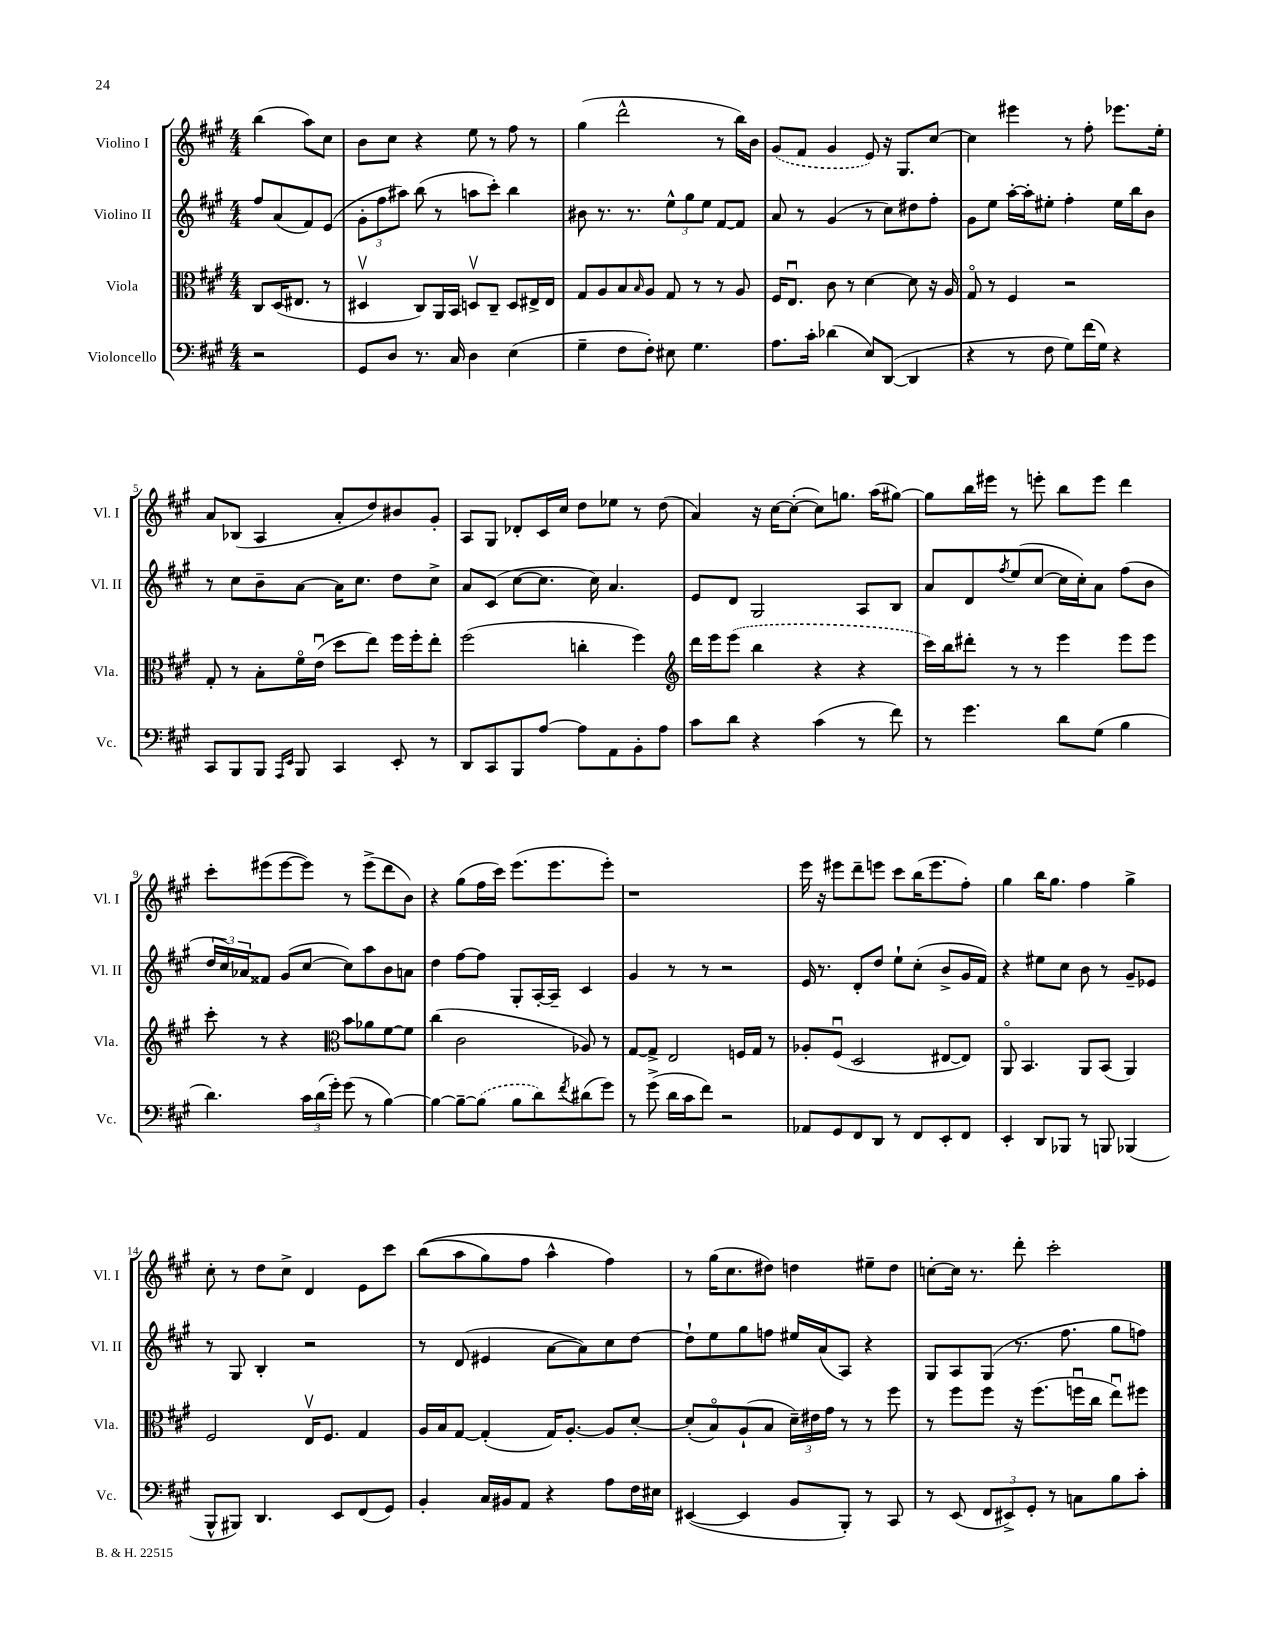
<<
\new StaffGroup <<
\new Staff = "s0" \with { instrumentName = "Violino I" shortInstrumentName = "Vl. I" } {
    \clef treble \key a \major \numericTimeSignature \time 4/4 \partial 2
    b''4( a''8) cis''8 |
    b'8 cis''8 r4 e''8 r8 fis''8 r8 |
    gis''4( d'''2-^ r8 b''16) b'16 |
    \once \slurDashed gis'8( fis'8 gis'4 e'8) r16 gis8. cis''8~ |
    cis''4 eis'''4 r8 fis''8-. ees'''8. e''16-. |
    a'8 bes8( a4 a'8-. d''8) bis'8 gis'8-. |
    a8 gis8 des'8-. cis'16 cis''16 d''8 ees''8 r8 d''8( |
    a'4) r16 cis''16~ cis''8~-.( cis''8) g''8. a''16( gis''8~) |
    gis''8 b''16 eis'''16 r8 e'''8-. b''8 e'''8 d'''4 |
    cis'''8-. eis'''8( eis'''8~ eis'''8) r8 eis'''8->( d'''8 b'8) |
    r4 gis''8( fis''16 cis'''16) e'''8.( e'''8. e'''8-.) |
    r1 |
    e'''16 r16 eis'''8 d'''8-- e'''8 cis'''8 b''16( e'''8. fis''8-.) |
    gis''4 b''16 gis''8. fis''4 gis''4-> |
    cis''8-. r8 d''8 cis''8-> d'4 e'8 cis'''8 |
    b''8(\( a''8 gis''8) fis''8 a''4-^ fis''4\) |
    r8 gis''16( cis''8. dis''8) d''4 eis''8-- d''8 |
    c''8~-. c''16 r8. d'''8-. cis'''2-. \bar "|." |
}
\new Staff = "s1" \with { instrumentName = "Violino II" shortInstrumentName = "Vl. II" } {
    \clef treble \key a \major \numericTimeSignature \time 4/4 \partial 2
    fis''8 a'8( fis'8) e'8( |
    \tuplet 3/2 { gis'8-. fis''8 ais''8) } b''8( r8 a''8 cis'''8-.) b''4 |
    bis'8 r8. r8. \tuplet 3/2 { e''8-^ gis''8 e''8 } fis'8~ fis'8 |
    a'8 r8 gis'4( r8 cis''8) dis''8 fis''8-. |
    gis'8 e''8 a''16~-. a''16-. eis''8-. fis''4-. eis''16 b''16 b'8 |
    r8 cis''8 b'8-- a'8~ a'16 cis''8. d''8 cis''8-> |
    a'8 cis'8( cis''8~ cis''8. cis''16) a'4. |
    e'8 d'8 gis2 a8 b8 |
    a'8 d'8 \acciaccatura { fis''8 } e''8( cis''8~ cis''16 cis''16-.) a'8 fis''8( b'8 |
    \tuplet 3/2 { d''16 cis''16) aes'16 } fisis'8 gis'8( cis''8~ cis''8) a''8 b'8 a'8 |
    d''4 fis''8~ fis''8 gis8-. a16~-. a16-- cis'4 |
    gis'4 r8 r8 r2 |
    e'16 r8. d'8-. d''8 e''8-! cis''8-.( b'8-> gis'16 fis'16) |
    r4 eis''8 cis''8 b'8 r8 gis'8-- ees'8 |
    r8 gis8 b4-. r2 |
    r8 d'8( eis'4 a'8~ a'8) cis''8 d''8~ |
    d''8-! e''8 gis''8 f''8 eis''16 a'16( a8) r4 |
    gis8 a8 gis8( r8. fis''8. gis''8 f''8) \bar "|." |
}
\new Staff = "s2" \with { instrumentName = "Viola" shortInstrumentName = "Vla." } {
    \clef alto \key a \major \numericTimeSignature \time 4/4 \partial 2
    cis8 d16( eis8. r8 |
    dis4\upbow cis8) a,16 b,16 d8\upbow cis8-- d8 eis16-> eis16 |
    gis8 a8 b8 \grace { b16 } a8 gis8 r8 r8 a8 |
    fis16 e8.\downbow cis'8 r8 d'4~ d'8 r16 a16 |
    gis8\flageolet r8 fis4 r2 |
    gis8-. r8 b8-. fis'16\flageolet e'16\downbow( d''8 e''8) fis''16 fis''16-. e''8-. |
    fis''2( c''4-. fis''4) |
    \clef treble d'''16 e'''16 \once \slurDashed e'''8( b''4 r4 r4 |
    cis'''16) b''16 dis'''8-. r8 r8 e'''4 e'''8 e'''8 |
    cis'''8-. r8 r4 \clef alto b'8 aes'8 fis'8~ fis'8 |
    cis''4( cis'2 aes8) r8 |
    gis8~ gis8-> e2 f16 gis16 r8 |
    aes8-. fis8\downbow( d2 eis8~ eis8) |
    a,8\flageolet b,4. a,8 b,8( a,4) |
    fis2 e16\upbow fis8. gis4 |
    a16 b16 gis8~ gis4-.( gis16) a8.~-. a8 d'8~-. |
    d'8-.( b8\flageolet) a8-!( b8 \tuplet 3/2 { d'16--) eis'16 gis'16 } r8 r8 fis''8 |
    r8 fis''8 fis''8 r16 fis''8.( f''16\downbow cis''16 e''8\downbow) fis''8 \bar "|." |
}
\new Staff = "s3" \with { instrumentName = "Violoncello" shortInstrumentName = "Vc." } {
    \clef bass \key a \major \numericTimeSignature \time 4/4 \partial 2
    r2 |
    gis,8 d8 r8. cis16 d4 e4( |
    gis4-- fis8 fis8-.) eis8 gis4. |
    a8. cis'16-. des'4( e8) d,8~( d,4 |
    r4 r8 fis8 gis8) fis'16( gis16) r4 |
    cis,8 b,,8 b,,8 \grace { a,,16 e,16 } b,,8 cis,4 e,8-. r8 |
    d,8 cis,8 b,,8 a8~ a8 a,8 b,8-. a8 |
    cis'8 d'8 r4 cis'4( r8 fis'8) |
    r8 gis'4. d'8 gis8( b4 |
    d'4.) \tuplet 3/2 { cis'16 d'16( gis'16-.) } gis'8( r8 b4~) |
    b4~ b8~-- \once \slurDashed b8( b8 d'8) \acciaccatura { fis'8 } dis'8( gis'8) |
    r8 gis'8->( d'16 cis'16 fis'8) r2 |
    aes,8 gis,8 fis,8 d,8 r8 fis,8 e,8-. fis,8 |
    e,4-. d,8 bes,,8 r8 b,,8 bes,,4( |
    b,,8-^ bis,,8) d,4. e,8 fis,8( gis,8) |
    b,4-. cis16 bis,16 a,8 r4 a8 fis16 eis16 |
    eis,4~( eis,4 b,8 b,,8-.) r8 cis,8 |
    r8 e,8( \tuplet 3/2 { fis,8 eis,8->) gis,8-. } r8 c8 b8 cis'8-. \bar "|." |
}
>>
>>
